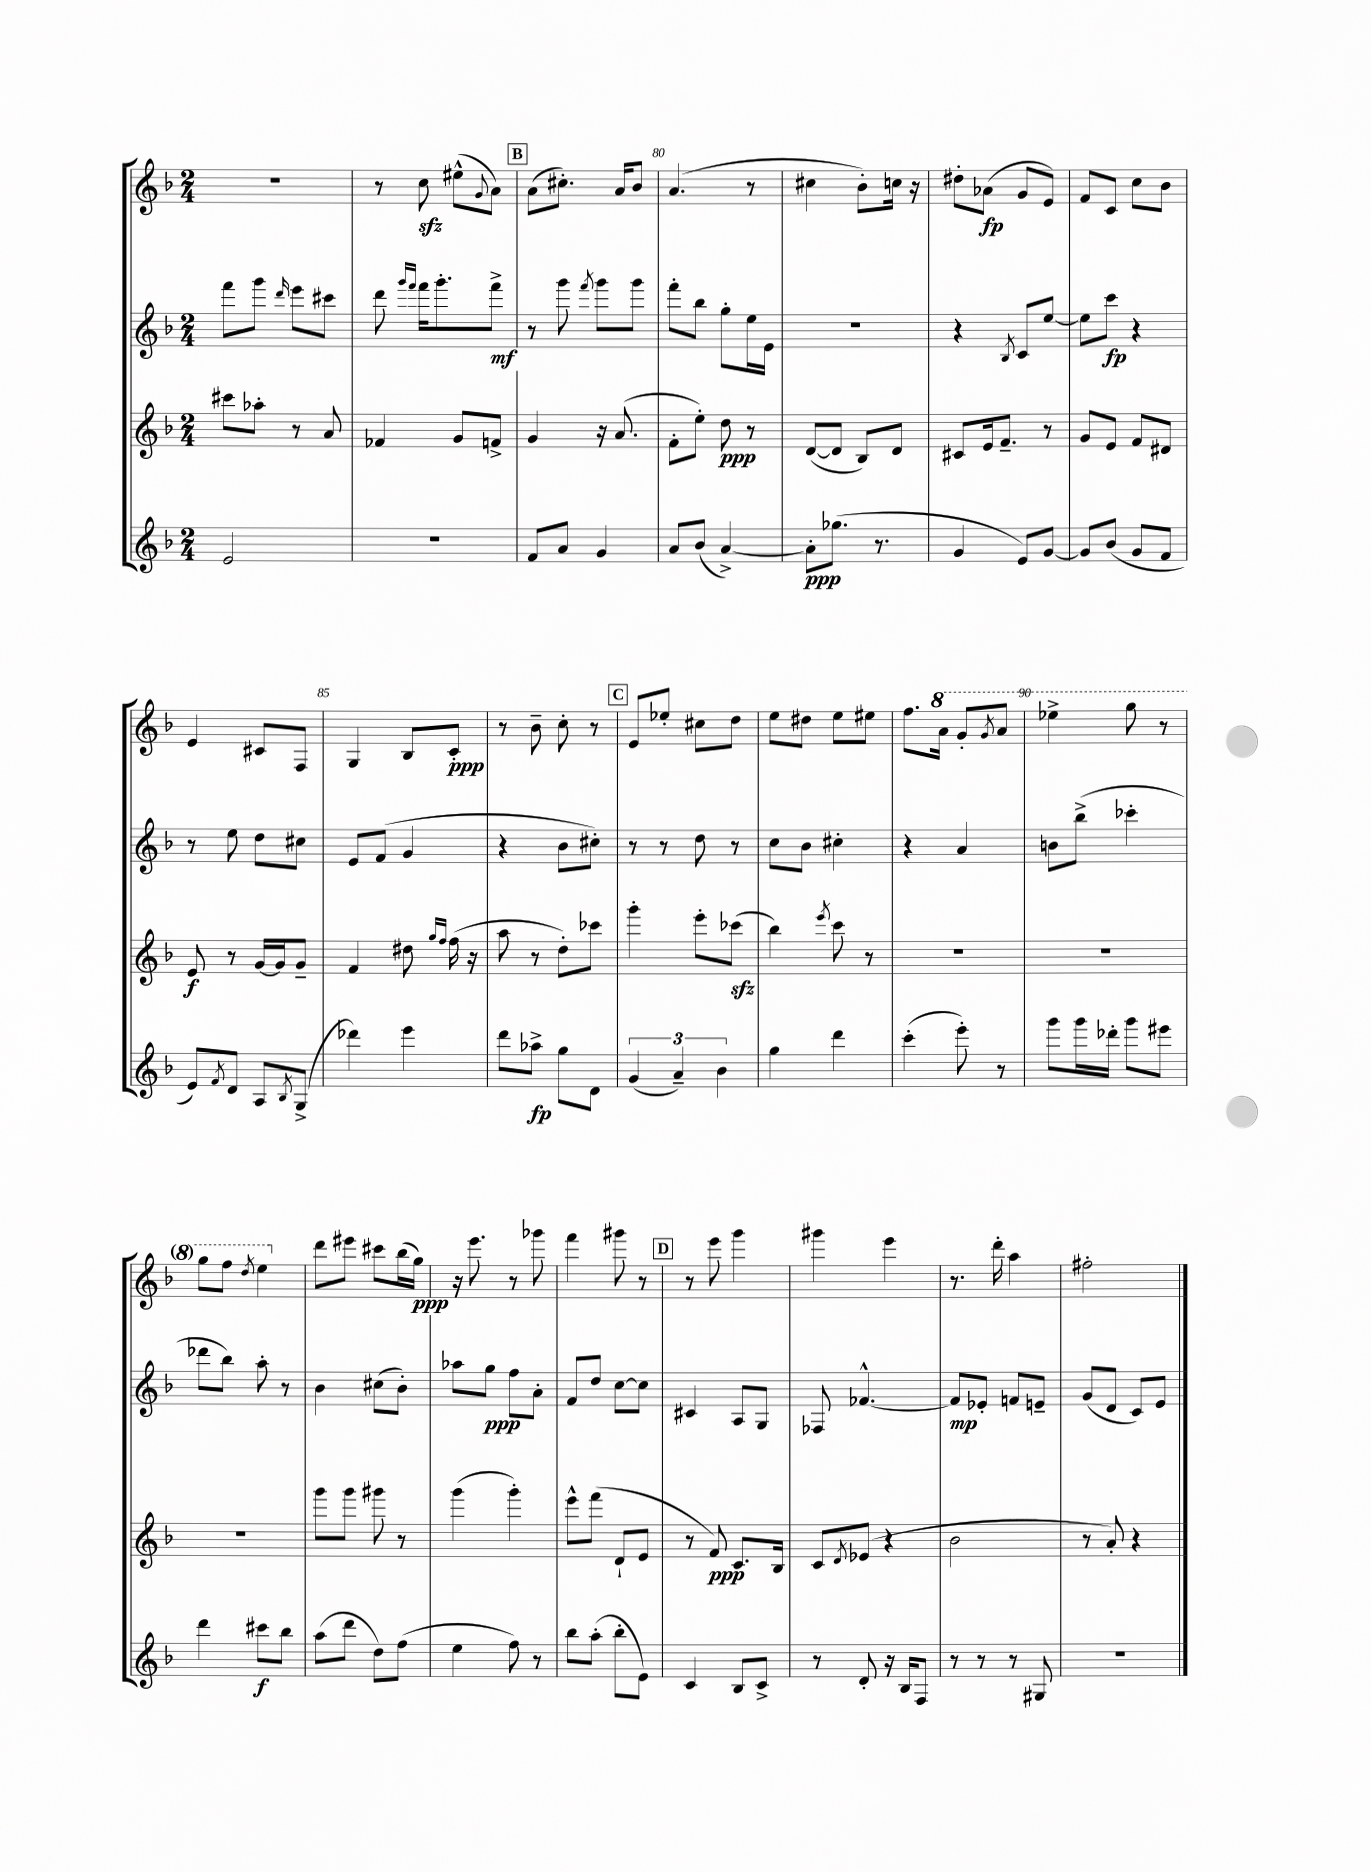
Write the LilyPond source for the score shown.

<<
\new StaffGroup <<
\new Staff = "s0" {
    \clef treble \key f \major \numericTimeSignature \time 2/4
    R2 |
    r8 c''8\sfz eis''8-^( \appoggiatura { g'8 } a'8) |
    \mark \markup { \box "B" } a'8( cis''8.-.) a'16 bes'8 |
    a'4.( r8 |
    cis''4 bes'8-.) c''16 r16 |
    dis''8-. aes'8\fp( g'8 e'8) |
    f'8 c'8 c''8 bes'8 |
    e'4 cis'8 f8 |
    g4 bes8 c'8-.\ppp |
    r8 bes'8-- c''8-. r8 |
    \mark \markup { \box "C" } e'8 ees''8-. cis''8 d''8 |
    e''8 dis''8 e''8 eis''8 |
    f''8. \ottava #1 a''16 g''8-. \acciaccatura { g''8 } a''8 |
    ees'''4-> g'''8 r8 |
    g'''8 f'''8 \acciaccatura { d'''8 } e'''4 \ottava #0 |
    d'''8 eis'''8 cis'''8 bes''16( g''16\ppp) |
    r16 e'''8. r8 ges'''8 |
    f'''4 gis'''8 r8 |
    \mark \markup { \box "D" } r8 e'''8 g'''4 |
    gis'''4 e'''4 |
    r8. d'''16-. a''4 |
    fis''2-. \bar "|." |
}
\new Staff = "s1" {
    \clef treble \key f \major \numericTimeSignature \time 2/4
    f'''8 g'''8 \grace { d'''16 } e'''8 cis'''8 |
    d'''8 \grace { g'''16 f'''16 } f'''16 g'''8.-. f'''8->\mf |
    \mark \markup { \box "B" } r8 g'''8 \acciaccatura { f'''8 } g'''8 g'''8 |
    f'''8-. bes''8 g''8-. e''16 e'16 |
    R2 |
    r4 \acciaccatura { bes8 } c'8 e''8~ |
    e''8 c'''8\fp r4 |
    r8 e''8 d''8 cis''8 |
    e'8 f'8( g'4 |
    r4 bes'8 cis''8-.) |
    \mark \markup { \box "C" } r8 r8 d''8 r8 |
    c''8 bes'8 cis''4-. |
    r4 a'4 |
    b'8 bes''8->( ces'''4-. |
    des'''8 bes''8) a''8-. r8 |
    bes'4 cis''8( bes'8-.) |
    aes''8 g''8\ppp f''8 a'8-. |
    f'8 d''8 c''8~ c''8 |
    \mark \markup { \box "D" } cis'4 a8 g8 |
    fes8 fes'4.~-^ |
    fes'8\mp ees'8-. f'8 e'8-- |
    g'8( d'8 c'8) e'8 \bar "|." |
}
\new Staff = "s2" {
    \clef treble \key f \major \numericTimeSignature \time 2/4
    cis'''8 aes''8-. r8 a'8 |
    fes'4 g'8 f'8-> |
    \mark \markup { \box "B" } g'4 r16 a'8.( |
    f'8-. e''8-.) d''8\ppp r8 |
    d'8~( d'8 bes8) d'8 |
    cis'8 e'16 f'8.-- r8 |
    g'8 e'8 f'8 dis'8 |
    e'8\f r8 g'16~ g'16 g'8-- |
    f'4 dis''8 \grace { g''16 f''16 } f''16( r16 |
    a''8 r8 d''8-.) ces'''8 |
    \mark \markup { \box "C" } g'''4-. e'''8-. ces'''8\sfz( |
    bes''4) \acciaccatura { e'''8 } c'''8 r8 |
    R2 |
    R2 |
    R2 |
    g'''8 g'''8 gis'''8 r8 |
    g'''4( g'''4-.) |
    e'''8-^ f'''8( d'8-! e'8 |
    \mark \markup { \box "D" } r8 f'8\ppp) c'8. bes16 |
    c'8 \acciaccatura { d'8 } ees'8( r4 |
    bes'2 |
    r8 a'8-.) r4 \bar "|." |
}
\new Staff = "s3" {
    \clef treble \key f \major \numericTimeSignature \time 2/4
    e'2 |
    R2 |
    \mark \markup { \box "B" } f'8 a'8 g'4 |
    a'8 bes'8( a'4~->) |
    a'8-.\ppp ges''8.( r8. |
    g'4 e'8) g'8~ |
    g'8 bes'8( g'8 f'8 |
    e'8) \acciaccatura { f'8 } d'8 a8 \acciaccatura { bes8 } g8->( |
    des'''4) e'''4 |
    d'''8 aes''8->\fp g''8 d'8 |
    \mark \markup { \box "C" } \tuplet 3/2 { g'4( a'4--) bes'4 } |
    g''4 d'''4 |
    c'''4-.( e'''8-.) r8 |
    g'''8 g'''16 des'''16-. g'''8 eis'''8 |
    d'''4 cis'''8\f bes''8 |
    a''8( d'''8 d''8) f''8( |
    e''4 f''8) r8 |
    bes''8 a''8-.( bes''8-. e'8) |
    \mark \markup { \box "D" } c'4 bes8 c'8-> |
    r8 d'8-. r16 bes16 f8 |
    r8 r8 r8 gis8 |
    R2 \bar "|." |
}
>>
>>
\layout { \context { \Score currentBarNumber = #77 \override BarNumber.break-visibility = ##(#f #t #t) barNumberVisibility = #(every-nth-bar-number-visible 5) } }
